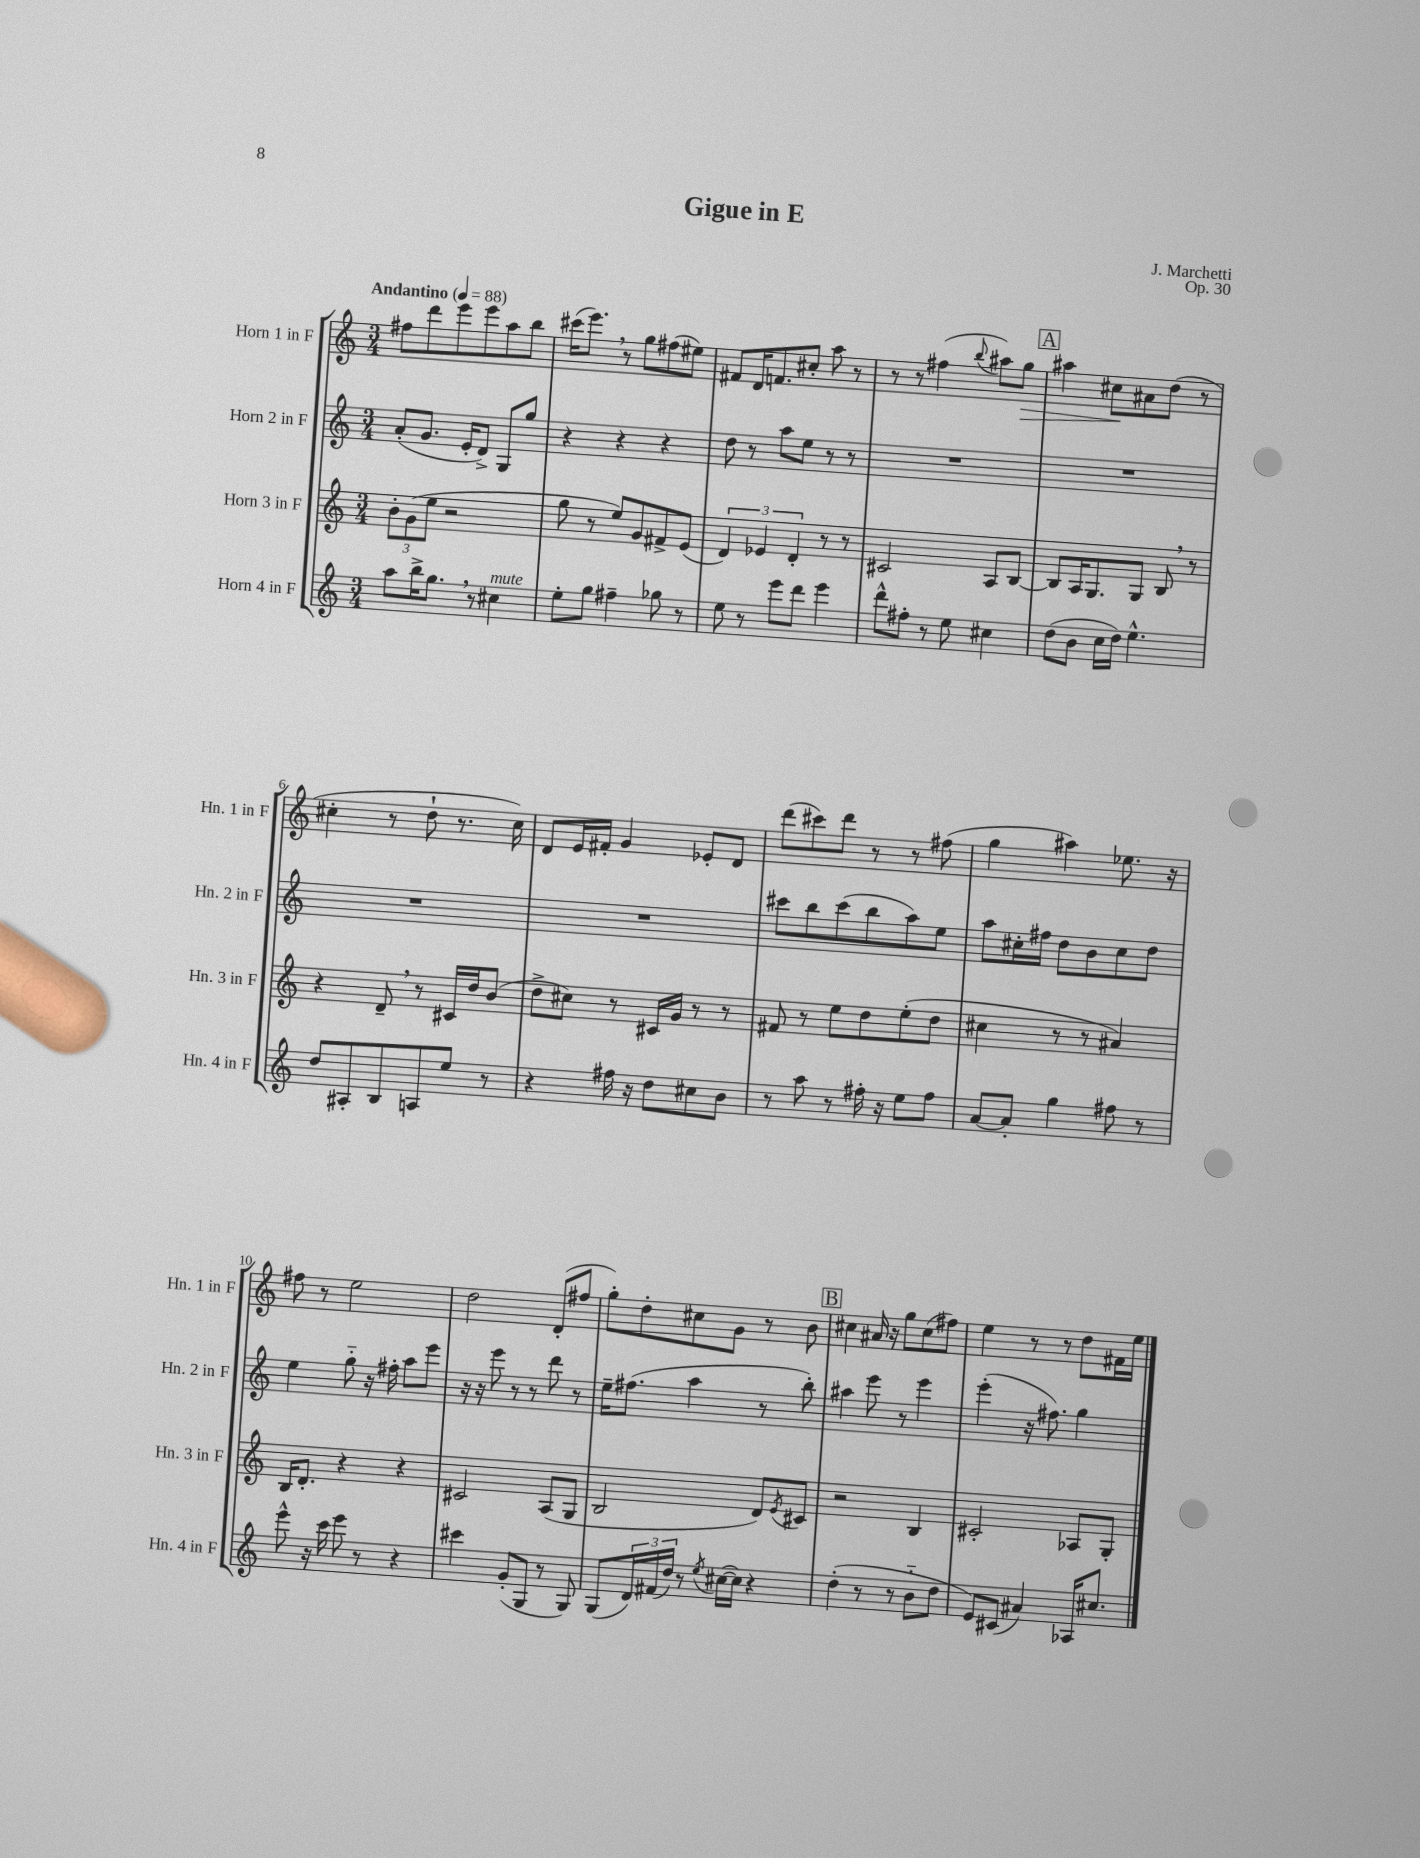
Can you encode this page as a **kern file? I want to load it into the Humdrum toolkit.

**kern	**kern	**kern	**kern	**dynam
*part4	*part3	*part2	*part1	*part1
*staff4	*staff3	*staff2	*staff1	*staff1
*I"Horn 4 in F	*I"Horn 3 in F	*I"Horn 2 in F	*I"Horn 1 in F	*
*I'Hn. 4 in F	*I'Hn. 3 in F	*I'Hn. 2 in F	*I'Hn. 1 in F	*
*clefG2	*clefG2	*clefG2	*clefG2	*
*k[]	*k[]	*k[]	*k[]	*
*M3/4	*M3/4	*M3/4	*M3/4	*
*MM88	*MM88	*MM88	*MM88	*
=1	=1	=1	=1	=1
!	!	!	!LO:TX:a:B:t=Andantino	!
8aa\L	12b'\L	(8a'/L	8ff#X\L	.
.	(12g\	.	.	.
16bb^\K	.	8.g/J	8ddd\	.
.	12ee\J	.	.	.
8.gg,\J	.	.	.	.
.	2r	.	8eee\	.
.	.	16e'/KL	.	.
8r	.	8d^/J)	8eee\	.
!LO:TX:a:i:t=mute	!	!	!	!
4cc#X\	.	8G/L	8aa\	.
.	.	8gg/J	8bb\J	.
=2	=2	=2	=2	=2
8ee'\L	8gg\	4r	(16ccc#X\KL	.
.	.	.	8.eee,\J)	.
8gg\J	8r	.	.	.
4ff#X~\	8ee/L)	4r	8r	.
.	8g/	.	8gg\L	.
8gg-X\	8f#X^/	4r	(8ff#X\	.
8r	(8e/J	.	8ee#X\J)	.
=3	=3	=3	=3	=3
8ee\	6d/)	8dd\	8f#X/L	.
8r	.	8r	16d/K	.
.	6e-X/	.	.	.
.	.	.	8.fn/	.
8eee\L	.	8aa\L	.	.
.	6d'/	.	.	.
8ddd\J	.	8ee\J	8cc#X'/J	.
4eee\	8r	8r	8aa\	.
.	8r	8r	8r	.
=4	=4	=4	=4	=4
8ddd^^\L	2c#X/	2.r	8r	.
8ff#X'\J	.	.	8r	.
8r	.	.	(4ff#X\	.
8ee\	.	.	.	.
.	.	.	8qqbb/	.
4cc#X\	8A/L	.	8aa#X\L)	.
!	!	!	!	!LO:HP:b
.	[8B/J	.	8gg\J	>
!!LO:REH:place=s1:t=A
=5	=5	=5	=5	=5
(8dd\L	8B/L]	2.r	4aa#X\	.
8b\J	16A/K	.	.	.
.	8.G/	.	.	.
16cc\LL	.	.	8cc#X\L	.
16dd\JJ)	.	.	.	.
4.ee^^\	8G/J	.	8a#X\	]
.	8B,/	.	(8dd\J	.
.	8r	.	8r	.
!!LO:LB:g=z
=6	=6	=6	=6	=6
8dd/L	4r	2.r	4cc#X'\	.
8A#X'/	.	.	.	.
8B/	8d~,/	.	8r	.
8An/	8r	.	8dd`\	.
8ee/J	16c#X/LL	.	8.r	.
.	16dd/J	.	.	.
8r	(8b/J	.	.	.
.	.	.	16cc#\)	.
=7	=7	=7	=7	=7
4r	8dd^\L	2.r	8d/L	.
.	8cc#X\J)	.	16e/L	.
.	.	.	16f#X'/JJ	.
16ff#X\	8r	.	4g/	.
16r	.	.	.	.
8dd\L	16c#X/LL	.	.	.
.	16g/JJ	.	.	.
8cc#X\	8r	.	8e-X'/L	.
8b\J	8r	.	8d/J	.
=8	=8	=8	=8	=8
8r	8f#X/	8ccc#X\L	(8ddd\L	.
8aa\	8r	8bb\	8ccc#X\)	.
8r	8ee\L	(8ccc#\	8ddd\J	.
16ff#X'\	8dd\	8bb\	8r	.
16r	.	.	.	.
8ee\L	(8ee'\	8aa\)	8r	.
8ff#\J	8dd\J	8ee\J	(8ff#X\	.
=9	=9	=9	=9	=9
[8a/L	4cc#X\	8aa\L	4gg\	.
8a'/J]	.	16cc#X'\L	.	.
.	.	16ff#X\JJ	.	.
4gg\	8r	8dd\L	4aa#X\)	.
.	8r	8b\	.	.
8ff#X\	4a#X/)	8cc#\	8.ee-X\	.
8r	.	8dd\J	.	.
.	.	.	16r	.
!!LO:LB:g=z
=10	=10	=10	=10	=10
8eee^^\	16B/KL	4ee\	8ff#X\	.
.	8.d'/J	.	.	.
16r	.	.	8r	.
16ccc\	.	.	.	.
8eee\	4r	8gg\	2ee\	.
8r	.	16r	.	.
.	.	16ff#X'\	.	.
4r	4r	8aa\L	.	.
.	.	8eee\J	.	.
=11	=11	=11	=11	=11
4ccc#X\	2c#X/	16r	2dd\	.
.	.	16r	.	.
.	.	8eee\	.	.
(8g'/L	.	8r	.	.
8G/J	.	8r	.	.
8r	(8A/L	8ddd\	(8d'/L	.
8G/)	8G/J	8r	8ff#X/J	.
=12	=12	=12	=12	=12
(8G/L	2B/	16ee~\KL	8gg'\L)	.
.	.	(8.ff#X\J	.	.
24d/L)	.	.	8dd'\	.
(24f#X/	.	.	.	.
24dd/JJ)	.	.	.	.
8r	.	4aa\	8cc#X\	.
8qee/	.	.	.	.
([16cc#X\LL	.	.	8g\J	.
16cc#\JJ])	.	.	.	.
4r	8d/L)	8r	8r	.
.	8qe/	.	.	.
.	8c#X/J	8bb'\)	8b\	.
!!LO:REH:place=s1:t=B
=13	=13	=13	=13	=13
(4dd'\	2r	4aa#X\	4cc#X\	.
8r	.	8eee\	16a#X/	.
.	.	.	16r	.
8r	.	8r	8gg\L	.
8b\L	4B/	4eee\	(8cc#\	.
8dd\J	.	.	8ff#X\J)	.
=14	=14	=14	=14	=14
8e/L)	2c#X'/	(4eee'\	4ee\	.
(8c#X/J	.	.	.	.
4a#X/)	.	16r	8r	.
.	.	8.ff#X\)	.	.
.	.	.	8r	.
16A-X/KL	8A-X/L	4gg\	8dd\L	.
8.cc#X/J	.	.	.	.
.	8G'/J	.	16f#X\L	.
.	.	.	16ee\JJ	.
==	==	==	==	==
*-	*-	*-	*-	*-
